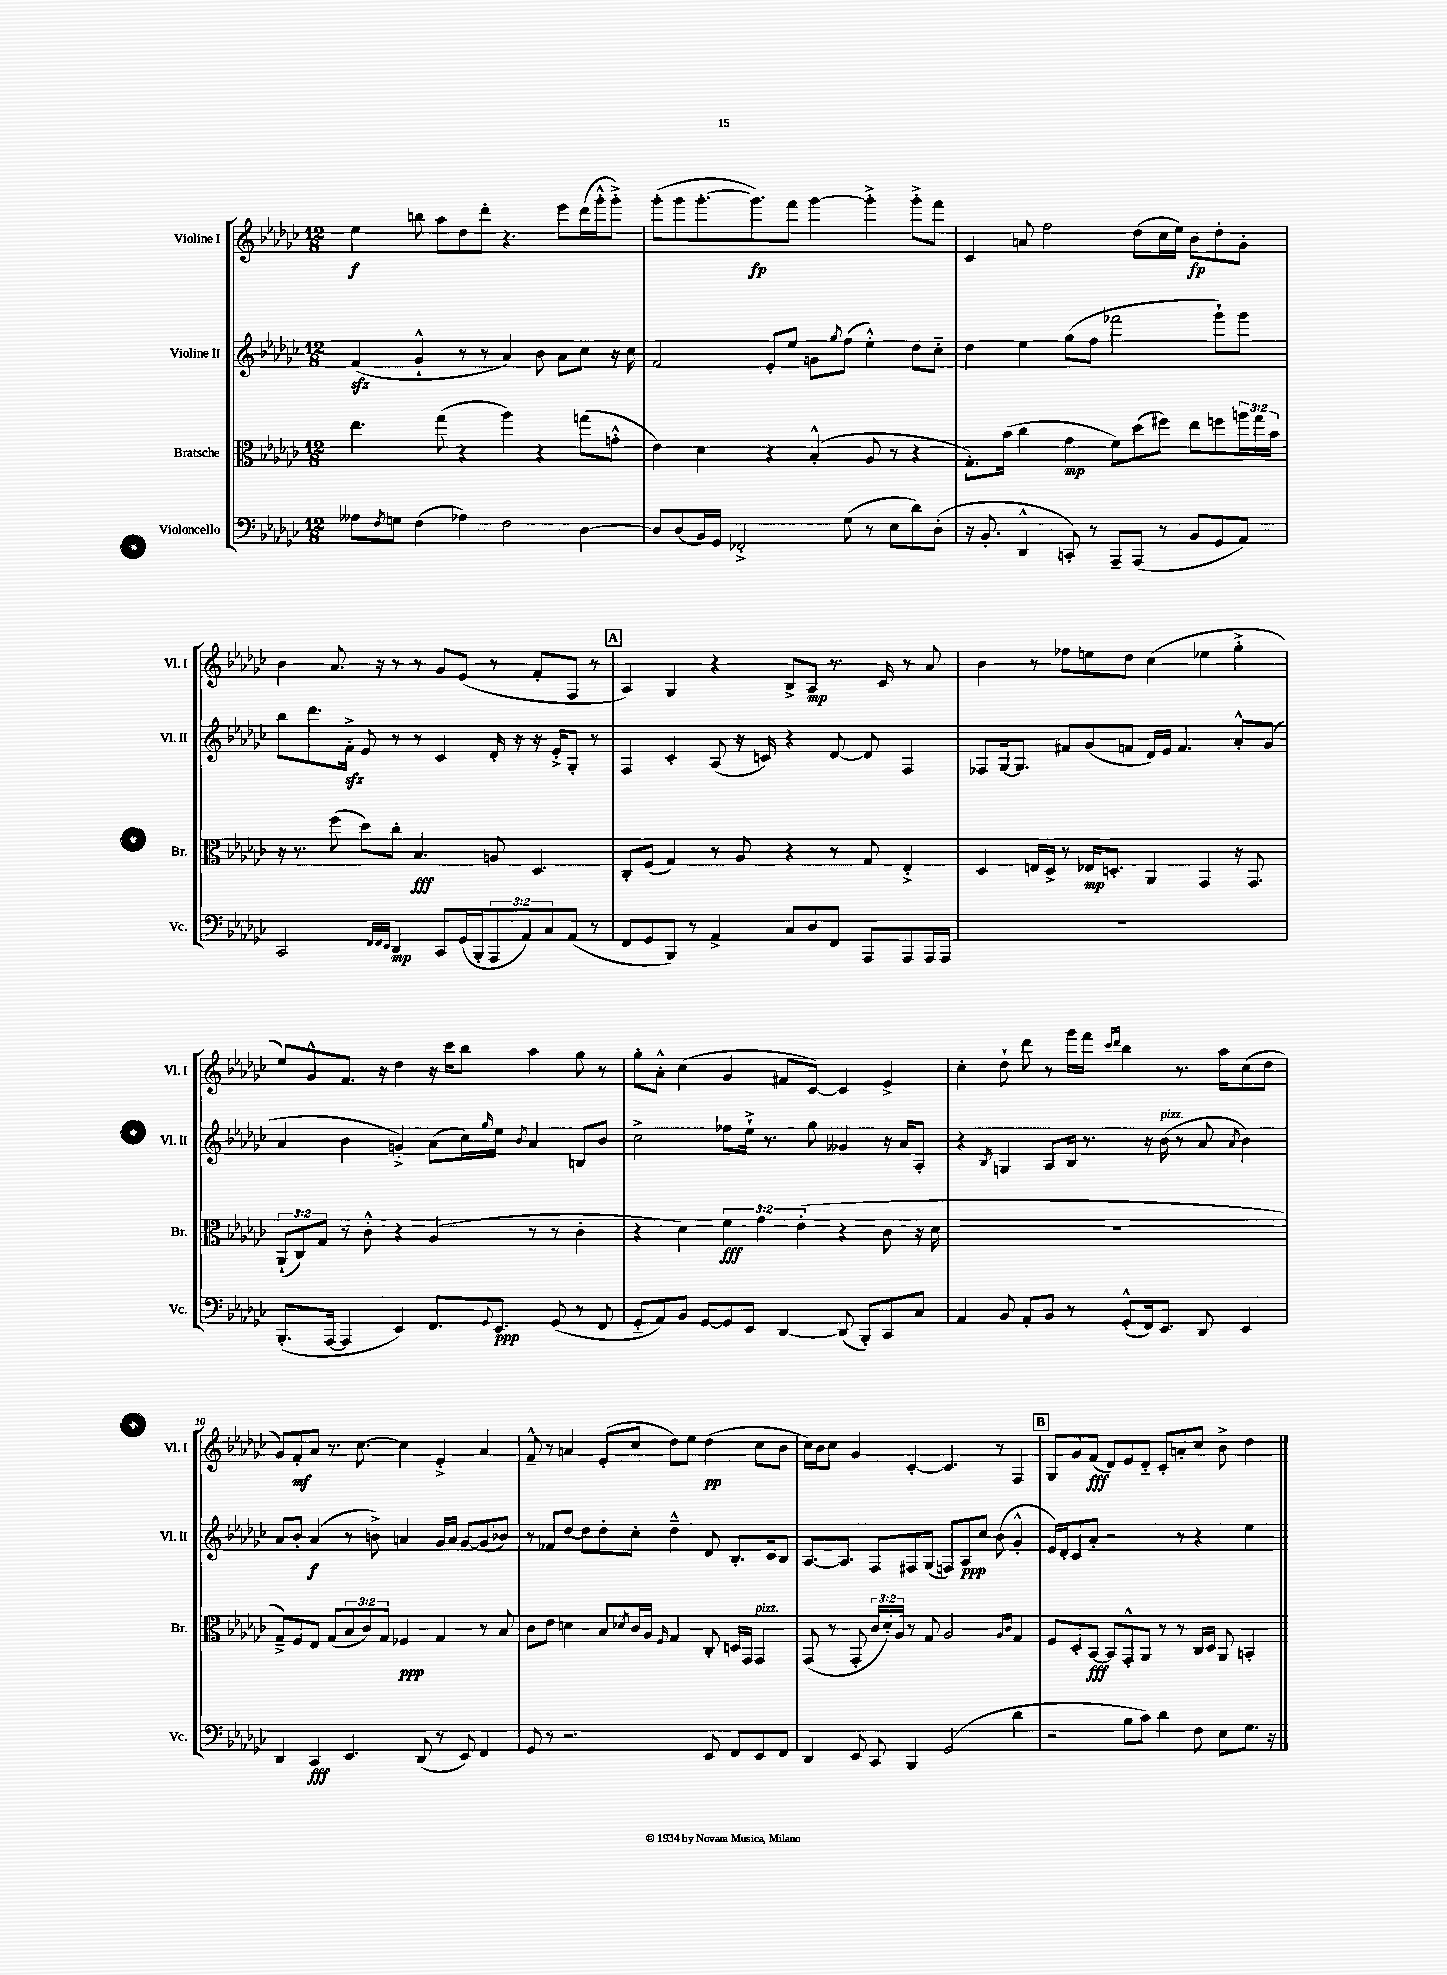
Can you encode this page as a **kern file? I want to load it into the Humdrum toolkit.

**kern	**dynam	**kern	**dynam	**kern	**dynam	**kern	**dynam
*part4	*part4	*part3	*part3	*part2	*part2	*part1	*part1
*staff4	*staff4	*staff3	*staff3	*staff2	*staff2	*staff1	*staff1
*I"Violoncello	*	*I"Bratsche	*	*I"Violine II	*	*I"Violine I	*
*I'Vc.	*	*I'Br.	*	*I'Vl. II	*	*I'Vl. I	*
*clefF4	*	*clefC3	*	*clefG2	*	*clefG2	*
*k[b-e-a-d-g-c-]	*	*k[b-e-a-d-g-c-]	*	*k[b-e-a-d-g-c-]	*	*k[b-e-a-d-g-c-]	*
*M12/8	*	*M12/8	*	*M12/8	*	*M12/8	*
=1	=1	=1	=1	=1	=1	=1	=1
8A--X\L	.	4.ee-\	.	(4fzz/	.	4ee-\	f
8qF/	.	.	.	.	.	.	.
8Gn\J	.	.	.	.	.	.	.
(4F\	.	.	.	4g-`^^/	.	8bbn\	.
.	.	(8gg-\	.	.	.	8aa-\L	.
4A-X\)	.	4r	.	8r	.	8dd-\	.
.	.	.	.	8r	.	8ddd-'\J	.
2F\	.	4aa-\)	.	4a-/)	.	4.r	.
.	.	4r	.	8b-\	.	.	.
.	.	.	.	8a-\L	.	8eee-\L	.
[4D-\	.	(8ggn\L	.	8cc-\J	.	(16ddd-\L	.
.	.	.	.	.	.	16ggg-'^^\J	.
.	.	8gn'^^\J	.	16r	.	8ggg-'^\J)	.
.	.	.	.	16cc-\	.	.	.
=2	=2	=2	=2	=2	=2	=2	=2
8D-/L]	.	4e-\)	.	2f/	.	(8ggg-'\L	.
(8D-/	.	.	.	.	.	8ggg-\	.
16BB-/L)	.	4d-\	.	.	.	[8.ggg-'\	.
16GG-/JJ	.	.	.	.	.	.	.
2FF-X'^/	.	.	.	.	.	.	.
.	.	.	.	.	.	8.ggg-\])	fp
.	.	4r	.	8e-'/L	.	.	.
.	.	.	.	8ee-/J	.	8fff\J	.
.	.	(4B-'^^/	.	8gn\L	.	[4ggg-\	.
.	.	.	.	8qgg-/	.	.	.
(8G-\	.	.	.	(8ff\J	.	.	.
8r	.	8A-/	.	4ee-'^^\)	.	4ggg-'^\]	.
8E-\L	.	8r	.	.	.	.	.
8d-\)	.	4r	.	8dd-\L	.	8ggg-'^\L	.
(8D-'\J	.	.	.	8cc-\J	.	8fff\J	.
=3	=3	=3	=3	=3	=3	=3	=3
16r	.	8.G-'\L)	.	4dd-\	.	4c-/	.
8.BB-'/	.	.	.	.	.	.	.
.	.	(16b-\Jk	.	.	.	.	.
4DD-^^/	.	4cc-\	.	4ee-\	.	8an/	.
.	.	.	.	.	.	2ff\	.
8CCn'/)	.	4g-\	mp	(8gg-\L	.	.	.
8r	.	.	.	8ff\J	.	.	.
8AAA-~/L	.	8f\L)	.	2fff-X\	.	.	.
(8AAA-/J	.	(8dd-\	.	.	.	(8dd-\L	.
8r	.	8ff#X\J)	.	.	.	16cc-\L	.
.	.	.	.	.	.	16ee-\JJ)	.
8BB-/L	.	8ee-\L	.	.	.	8b-\L	fp
8GG-/	.	8ffn\	.	8ggg-`\L)	.	8dd-'\	.
8AA-/J)	.	24aan\L	.	8ggg-\J	.	8g-'\J	.
.	.	24gg-\	.	.	.	.	.
.	.	24b-\JJ	.	.	.	.	.
!!LO:LB:g=z
=4	=4	=4	=4	=4	=4	=4	=4
2CC-/	.	16r	.	8bb-\L	.	4b-\	.
.	.	8.r	.	.	.	.	.
.	.	.	.	8.ddd-\	.	.	.
.	.	(8ff\	.	.	.	8.a-/	.
.	.	.	.	16fzz'^\Jk	.	.	.
.	.	8dd-\L)	.	8e-/	.	.	.
.	.	.	.	.	.	16r	.
32qqFF/LLL	.	.	.	.	.	.	.
32qqFF/	.	.	.	.	.	.	.
32qqEE-/JJJ	.	.	.	.	.	.	.
4DD-/	mp	8cc-'\J	.	8r	.	8r	.
.	.	4.B-/	fff	8r	.	8r	.
8CC-/L	.	.	.	4c-/	.	8g-/L	.
(16GG-/L	.	.	.	.	.	(8e-/J	.
16BBB-'/J	.	.	.	.	.	.	.
12AAA-/	.	8An/	.	16d-'/	.	8r	.
.	.	.	.	16r	.	.	.
12AA-/)	.	.	.	.	.	.	.
.	.	4.D-/	.	16r	.	8f'/L	.
12C-/	.	.	.	.	.	.	.
.	.	.	.	16e-'^/KL	.	.	.
(8AA-/J	.	.	.	8G-'/J	.	8F/J	.
8r	.	.	.	8r	.	8r	.
!!LO:REH:place=s1:t=A
=5	=5	=5	=5	=5	=5	=5	=5
8FF/L	.	8C-'/L	.	4F/	.	4A-/)	.
8GG-/	.	(8F/J	.	.	.	.	.
8BBB-/J)	.	4G-/)	.	4c-'/	.	4G-/	.
8r	.	.	.	.	.	.	.
4AA-^/	.	8r	.	(8A-/	.	4r	.
.	.	8A-/	.	16r	.	.	.
.	.	.	.	16cn/)	.	.	.
8C-/L	.	4r	.	4r	.	8B-^/L	.
8D-/	.	.	.	.	.	8A-/J	mp
8FF/J	.	8r	.	[8d-/	.	8.r	.
8AAA-/L	.	8G-/	.	8d-/]	.	.	.
.	.	.	.	.	.	16c-/	.
8AAA-/	.	4E-'^/	.	4F/	.	8r	.
16AAA-/L	.	.	.	.	.	8a-/	.
16AAA-/JJ	.	.	.	.	.	.	.
=6	=6	=6	=6	=6	=6	=6	=6
1.r	.	4D-/	.	8F-X/L	.	4b-\	.
.	.	.	.	[16G-/k	.	.	.
.	.	.	.	8.G-/J]	.	.	.
.	.	16En/LL	.	.	.	8r	.
.	.	16D-^/JJ	.	.	.	.	.
.	.	8r	.	8f#X/L	.	8ff-X\L	.
.	.	16E-X/KL	mp	(8g-/	.	8een\	.
.	.	8.Dn'/J	.	.	.	.	.
.	.	.	.	8fn/J	.	8dd-\J	.
.	.	4AA-/	.	16d-/LL)	.	(4cc-\	.
.	.	.	.	16e-/JJ	.	.	.
.	.	.	.	4.f/	.	.	.
.	.	4GG-/	.	.	.	4ee-X\	.
.	.	16r	.	8a-'^^/L	.	4gg-'^\	.
.	.	8.GG-/	.	.	.	.	.
.	.	.	.	(8g-/J	.	.	.
!!LO:LB:g=z
=7	=7	=7	=7	=7	=7	=7	=7
(8.BBB-'/L	.	(12AA-`/L	.	4a-/	.	8ee-/L)	.
.	.	12C-/)	.	.	.	.	.
.	.	.	.	.	.	8g-^^/	.
.	.	12G-/J	.	.	.	.	.
[16AAA-/Jk	.	.	.	.	.	.	.
4AAA-/]	.	8r	.	4b-\	.	8.f/J	.
.	.	8c-'^^\	.	.	.	.	.
.	.	.	.	.	.	16r	.
4EE-/)	.	4r	.	4gn'^/)	.	4dd-\	.
8.FF/L	.	(4A-/	.	(8a-\L	.	16r	.
.	.	.	.	.	.	16ccc-\KL	.
.	.	.	.	16cc-\L)	.	8bb-\J	.
8qqGG-/	.	.	.	16qqgg-/	.	.	.
8.EE-/J	ppp	.	.	16ee-\JJ	.	.	.
.	.	.	.	8qb-/	.	.	.
.	.	8r	.	4a-/	.	4aa-\	.
(8GG-/	.	8r	.	.	.	.	.
8r	.	4c-'\	.	8Bn/L	.	8gg-\	.
8FF/	.	.	.	8b-/J	.	8r	.
=8	=8	=8	=8	=8	=8	=8	=8
8GG-/L	.	4r	.	2cc-^\	.	8gg-'\L	.
8AA-/)	.	.	.	.	.	8a-'^^\J	.
8BB-/J	.	4d-\)	.	.	.	(4cc-\	.
[8GG-/L	.	.	.	.	.	.	.
8GG-/]	.	6f\	fff	8ff-X\L	.	4g-/	.
8EE-/J	.	.	.	16ee-`^\Jk	.	.	.
.	.	6g-\	.	.	.	.	.
.	.	.	.	8.r	.	.	.
[4DD-/	.	.	.	.	.	8f#X/L	.
.	.	(6e-'\	.	.	.	.	.
.	.	.	.	8gg-\	.	[8c-/J)	.
(8DD-/]	.	4r	.	4g--X/	.	4c-/]	.
8BBB-'/L)	.	.	.	.	.	.	.
8CC-/	.	8c-\	.	16r	.	4e-^/	.
.	.	.	.	16a-/KL	.	.	.
8C-/J	.	16r	.	8A-'/J	.	.	.
.	.	16d-\	.	.	.	.	.
=9	=9	=9	=9	=9	=9	=9	=9
4AA-/	.	1.r	.	4r	.	4cc-'\	.
.	.	.	.	8qB-/	.	.	.
8BB-/	.	.	.	4Gn/	.	8dd-`\	.
8AA-'/L	.	.	.	.	.	8ddd-\	.
8BB-/J	.	.	.	8A-/L	.	8r	.
8r	.	.	.	16B-/Jk	.	16ggg-\LL	.
.	.	.	.	8.r	.	16fff\JJ	.
.	.	.	.	.	.	16qqccc-/LL	.
.	.	.	.	.	.	16qqddd-/JJ	.
(8GG-'^^/L	.	.	.	.	.	4bb-\	.
16FF/k)	.	.	.	16r	.	.	.
!	!	!	!	!LO:TX:a:i:t=pizz.	!	!	!
8.EE-/J	.	.	.	(16b-\	.	.	.
.	.	.	.	8r	.	8.r	.
8DD-/	.	.	.	8a-/	.	.	.
.	.	.	.	.	.	16aa-\KL	.
.	.	.	.	8qa-/	.	.	.
4EE-/	.	.	.	4b-\)	.	(8cc-\	.
.	.	.	.	.	.	8dd-\J	.
!!LO:LB:g=z
=10	=10	=10	=10	=10	=10	=10	=10
4DD-/	.	8G-~^/L)	.	8a-/L	.	8g-/L)	.
.	.	8F/	.	8b-'/J	.	8f'/	mf
4CC-/	fff	8E-/J	.	(4a-/	f	8a-/J	.
.	.	(8G-/L	.	.	.	8.r	.
4.EE-/	.	12B-/	.	8r	.	.	.
.	.	.	.	.	.	[8.cc-\	.
.	.	12c-/)	.	.	.	.	.
.	.	.	.	8bn^\)	.	.	.
.	.	12G-/J	.	.	.	.	.
.	.	4F-X/	ppp	4an/	.	4cc-\]	.
(8DD-/	.	.	.	.	.	.	.
8r	.	4G-/	.	16g-/LL	.	4e-'^/	.
.	.	.	.	16a/JJ	.	.	.
8EE-/)	.	.	.	[8g-/L	.	.	.
4FF/	.	8r	.	(8g-/]	.	4a-/	.
.	.	8B-/	.	8b-X/J)	.	.	.
=11	=11	=11	=11	=11	=11	=11	=11
8GG-/	.	8c-\L	.	8r	.	8f~^^/	.
8r	.	8e-\J	.	8f-X/L	.	8r	.
2.r	.	4dn\	.	[8dd-/J	.	4an/	.
.	.	.	.	8dd-\L]	.	.	.
.	.	8B-/L	.	8dd-'\	.	(8e-'/L	.
.	.	8qd-X/	.	.	.	.	.
.	.	16c-/L	.	8cc-'\J	.	8cc-/J	.
.	.	16A-/JJ	.	.	.	.	.
.	.	16qqF/	.	.	.	.	.
.	.	4G-/	.	4dd-~^^\	.	8dd-\L)	.
.	.	.	.	.	.	8ee-\J	.
8EE-/	.	8C-'/	.	8d-/	.	(4dd-\	pp
8FF/L	.	16Dn/LL	.	8.B-'/L	.	.	.
.	.	16GG-/JJ	.	.	.	.	.
!	!	!LO:TX:a:i:t=pizz.	!	!	!	!	!
8EE-/	.	4GG-/	.	.	.	8cc-\L	.
.	.	.	.	16c-/k	.	.	.
8FF/J	.	.	.	8B-/J	.	8b-\J	.
=12	=12	=12	=12	=12	=12	=12	=12
4DD-/	.	(8GG-/	.	[8.A-/L	.	16cc-\LL)	.
.	.	.	.	.	.	16b-\J	.
.	.	8r	.	.	.	8cc-\J	.
.	.	.	.	8.A-/J]	.	.	.
8EE-/	.	8GG-'/	.	.	.	4g-/	.
8CC-/	.	24c-/LL	.	8F/L	.	.	.
.	.	24d-'/)	.	.	.	.	.
.	.	24A-/JJ	.	.	.	.	.
4BBB-/	.	8r	.	8F#X/	.	[4c-'/	.
.	.	8G-/	.	(8G-/J	.	.	.
(2GG-/	.	2A-/	.	8Fn/L)	.	4.c-/]	.
.	.	.	.	8A-/	ppp	.	.
.	.	.	.	8cc-/J	.	.	.
.	.	.	.	(8b-\	.	8r	.
.	.	16qqA-/LL	.	.	.	.	.
.	.	16qqc-/JJ	.	.	.	.	.
4d-\	.	4G-/	.	4g-'^^/	.	4F/	.
!!LO:REH:place=s1:t=B
=13	=13	=13	=13	=13	=13	=13	=13
2r	.	8F/L	.	16e-/LL)	.	8G-/L	.
.	.	.	.	16d-'/J	.	.	.
.	.	8D-'/	.	8c-/	.	8g-/	.
.	.	[8BB-/J	fff	8a-'/J	.	(8f/J	fff
.	.	8BB-/L]	.	2r	.	8d-/L)	.
8B-\L	.	8GG-'^^/	.	.	.	8e-/	.
8c-\J)	.	8AA-/J	.	.	.	8d-/J	.
4d-\	.	8r	.	.	.	8c-'/L	.
.	.	8r	.	8r	.	8an'/	.
8F\	.	16C-/LL	.	4r	.	8cc-/J	.
.	.	16D-/JJ	.	.	.	.	.
8E-\L	.	8AA-/	.	.	.	8b-^\	.
8.G-\J	.	4BBn'/	.	4ee-\	.	4dd-\	.
16r	.	.	.	.	.	.	.
==	==	==	==	==	==	==	==
*-	*-	*-	*-	*-	*-	*-	*-
